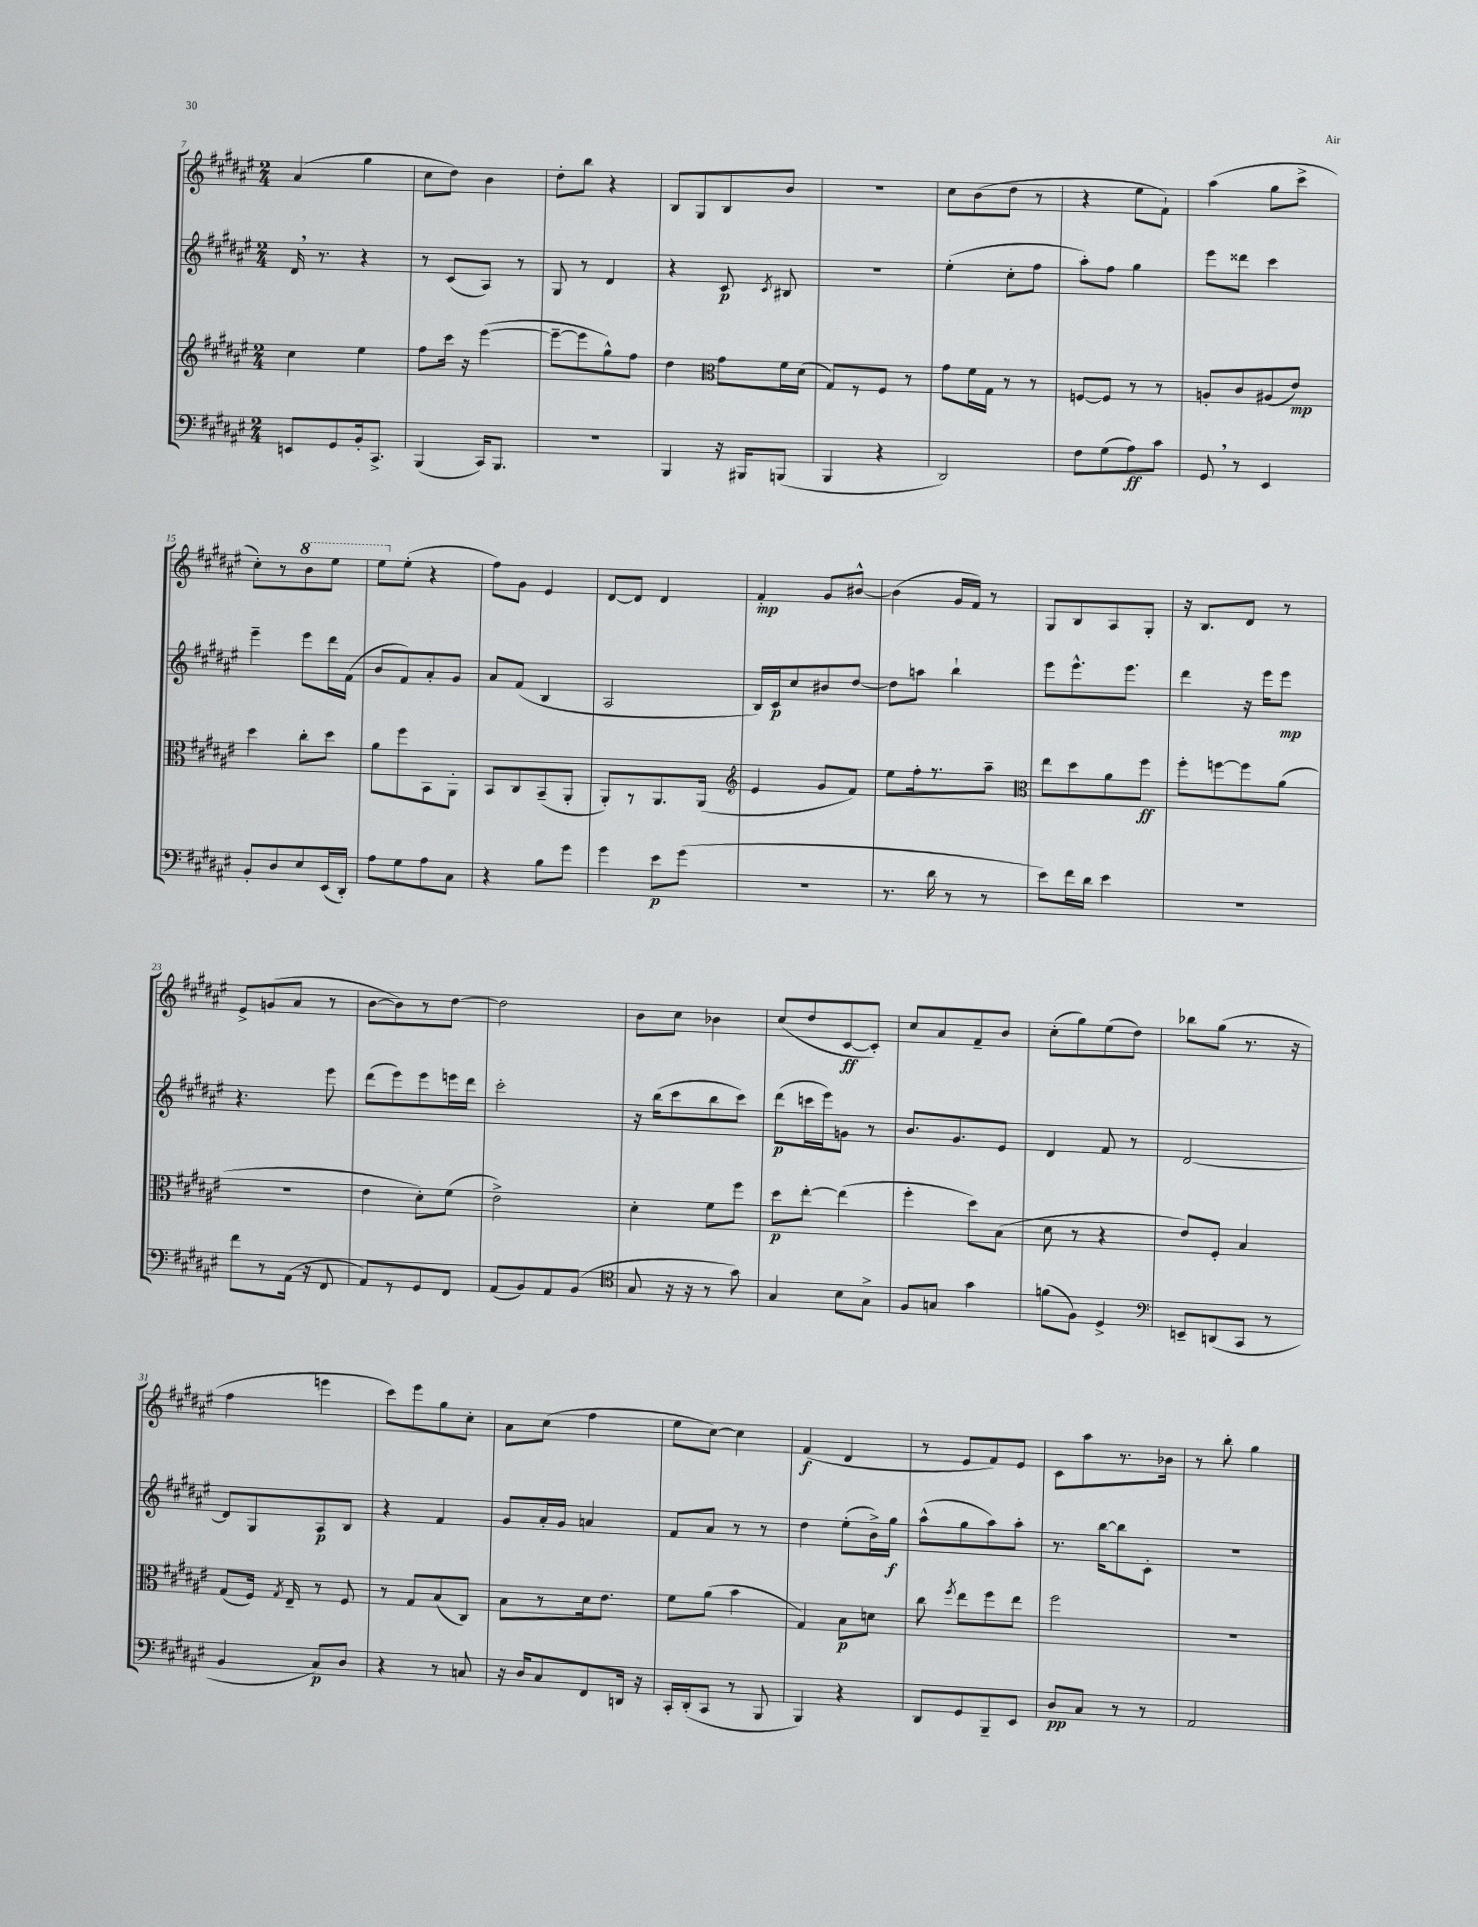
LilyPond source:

<<
\new StaffGroup <<
\new Staff = "s0" {
    \clef treble \key fis \major \numericTimeSignature \time 2/4
    \autoBeamOff ais'4( gis''4 |
    cis''8[ dis''8]) b'4 |
    dis''8[-. b''8] r4 |
    b8[ gis8 b8 b'8] |
    r2 |
    cis''8[ b'8( dis''8] r8 |
    r4 eis''8[ fis'8]-!) |
    ais''4( gis''8[ cis'''8]-> |
    cis''8[-.) r8 \ottava #1 b''8 eis'''8] |
    eis'''8[ \ottava #0 eis''8]-.( r4 |
    fis''8[) gis'8] eis'4 |
    dis'8[~ dis'8] dis'4 |
    fis'4-.\mp gis'8[ bis'8]~-^ |
    bis'4( gis'16[ fis'16]) r8 |
    gis8[ b8 ais8 gis8]-. |
    r16 b8.[ dis'8] r8 |
    eis'8[-> g'8( ais'8] r8 |
    b'8[~ b'8) r8 dis''8]~ |
    dis''2 |
    b'8[ cis''8] bes'4 |
    cis''8[( dis''8 cis'8~\ff cis'8]-.) |
    cis''8[ ais'8 fis'8-- b'8] |
    cis''8[-.( gis''8) eis''8( dis''8]) |
    bes''8[ gis''8]( r8. r16 |
    fis''4 e'''4 |
    cis'''8[) eis'''8 gis''8 cis''8]-. |
    ais'8[ cis''8]( fis''4 |
    eis''8[ cis''8]~) cis''4 |
    fis'4\f( dis'4 |
    r8 eis'8[ fis'8) eis'8] |
    cis'8[ ais''8 r8. bes'16] |
    r8 b''8-. gis''4 \bar "|." |
}
\new Staff = "s1" {
    \clef treble \key fis \major \numericTimeSignature \time 2/4
    \autoBeamOff dis'16 \breathe r8. r4 |
    r8 cis'8[( ais8]) r8 |
    gis8 r8 dis'4 |
    r4 cis'8\p \acciaccatura { cis'8 } bis8 |
    r2 |
    eis''4-.( cis''8[-. fis''8] |
    ais''8[-.) fis''8] gis''4 |
    eis'''8[ disis'''8] cis'''4 |
    eis'''4-- eis'''8[ dis'''16 fis'16]( |
    b'8[ fis'8) ais'8-. gis'8] |
    ais'8[ fis'8]( b4 |
    ais2 |
    b16[) cis'16\p cis''8 bis'8 dis''8]~ |
    dis''8[ a''8] b''4-! |
    eis'''8[ eis'''8.-^ eis'''8.] |
    dis'''4 r16 eis'''16[ eis'''8]\mp |
    r4. eis'''8 |
    dis'''8[( eis'''8) eis'''8 e'''16 dis'''16] |
    cis'''2-. |
    r16 b''16[( cis'''8 b''8 cis'''8]) |
    dis'''8[\p( c'''16 eis'''16) g'8] r8 |
    b'8.[ gis'8. eis'8] |
    dis'4 fis'8 r8 |
    dis'2~ |
    dis'8[ gis8 ais8\p b8] |
    r4 fis'4 |
    gis'8[ ais'16-. gis'16] a'4 |
    fis'8[ ais'8] r8 r8 |
    dis''4 eis''8[-.( b'16->) gis''16]\f |
    ais''8[-^( gis''8 ais''8) ais''8]-. |
    r8. b''16[~ b''8 cis'8]-. |
    R2 \bar "|." |
}
\new Staff = "s2" {
    \clef treble \key fis \major \numericTimeSignature \time 2/4
    \autoBeamOff cis''4 eis''4 |
    fis''8[ cis'''16] r16 eis'''4~( |
    eis'''8[~-- eis'''8 gis''8-^) fis''8] |
    dis''4 \clef alto gis'8[ fis'16 dis'16]( |
    gis8[) r8 fis8] r8 |
    gis'8[ fis'16 gis16] r8 r8 |
    f8[~ f8] r8 r8 |
    a8[-. cis'8 ais8( eis'8]\mp) |
    dis''4 cis''8[-. dis''8] |
    ais'8[ fis''8 b,8 ais,8]-. |
    b,8[ cis8 b,8--( ais,8]-. |
    ais,8[-.) r8 ais,8. ais,16]( |
    \clef treble eis'4 gis'8[ fis'8]) |
    eis''8[ fis''16-. r8. ais''8]-- |
    \clef alto eis''8[ dis''8 ais'8 fis''8]\ff |
    fis''8[-. f''8~ f''8 ais'8]( |
    r2 |
    eis'4 dis'8[-.) fis'8]( |
    eis'2->) |
    dis'4-. fis'8[ fis''8] |
    dis''8[\p eis''8]~-. eis''4( |
    fis''4-. dis''8[) b8]( |
    dis'8 r8 r4 |
    eis'8[) fis8]-. b4 |
    gis8[( fis16]) \acciaccatura { gis8 } eis16-- r8 fis8 |
    r8 gis8[ b8( cis8]) |
    b8[ r8 dis'16 eis'8.] |
    fis'8[ ais'8]( b'4 |
    gis4) b8[\p d'8] |
    cis''8 \acciaccatura { fis''8 } eis''8[ fis''8 eis''8] |
    fis''2 |
    R2 \bar "|." |
}
\new Staff = "s3" {
    \clef bass \key fis \major \numericTimeSignature \time 2/4
    \autoBeamOff e,8[ gis,8 b,16-. cis,8.]-> |
    b,,4( cis,16[) b,,8.] |
    R2 |
    b,,4 r16 bis,,16[ b,,8]( |
    b,,4 r4 |
    dis,2) |
    fis8[ gis8( ais8\ff) cis'8] |
    gis,8 \breathe r8 eis,4 |
    b,8[-. dis8 eis8 eis,16( dis,16]-.) |
    ais8[ gis8 ais8 cis8] |
    r4 b8[ gis'8] |
    gis'4 eis'8[\p gis'8]( |
    r2 |
    r8. dis'16 r8 r8 |
    eis'8[) fis'16 dis'16] eis'4 |
    r2 |
    fis'8[ r8 ais,16]( r16 fis,8 |
    ais,8[) r8 gis,8 fis,8] |
    ais,8[( b,8) ais,8 b,8]( |
    \clef tenor gis8 r16 r16 r8 gis'8) |
    gis4 b8[ gis8]-> |
    fis8[ g8] gis'4 |
    f'8[( fis8]) dis4-> |
    \clef bass e,8[-- d,8( cis,8] r8 |
    b,4 cis8[\p) dis8] |
    r4 r8 c8 |
    r16 dis16[ cis8 fis,8 d,16] r16 |
    cis,16[-. dis,16-.( cis,8] r8 b,,8 |
    b,,4) r4 |
    dis,8[ gis,8 b,,8-- eis,8] |
    dis8[\pp cis8] r8 r8 |
    ais,2 \bar "|." |
}
>>
>>
\layout { \context { \Score currentBarNumber = #7 } }
